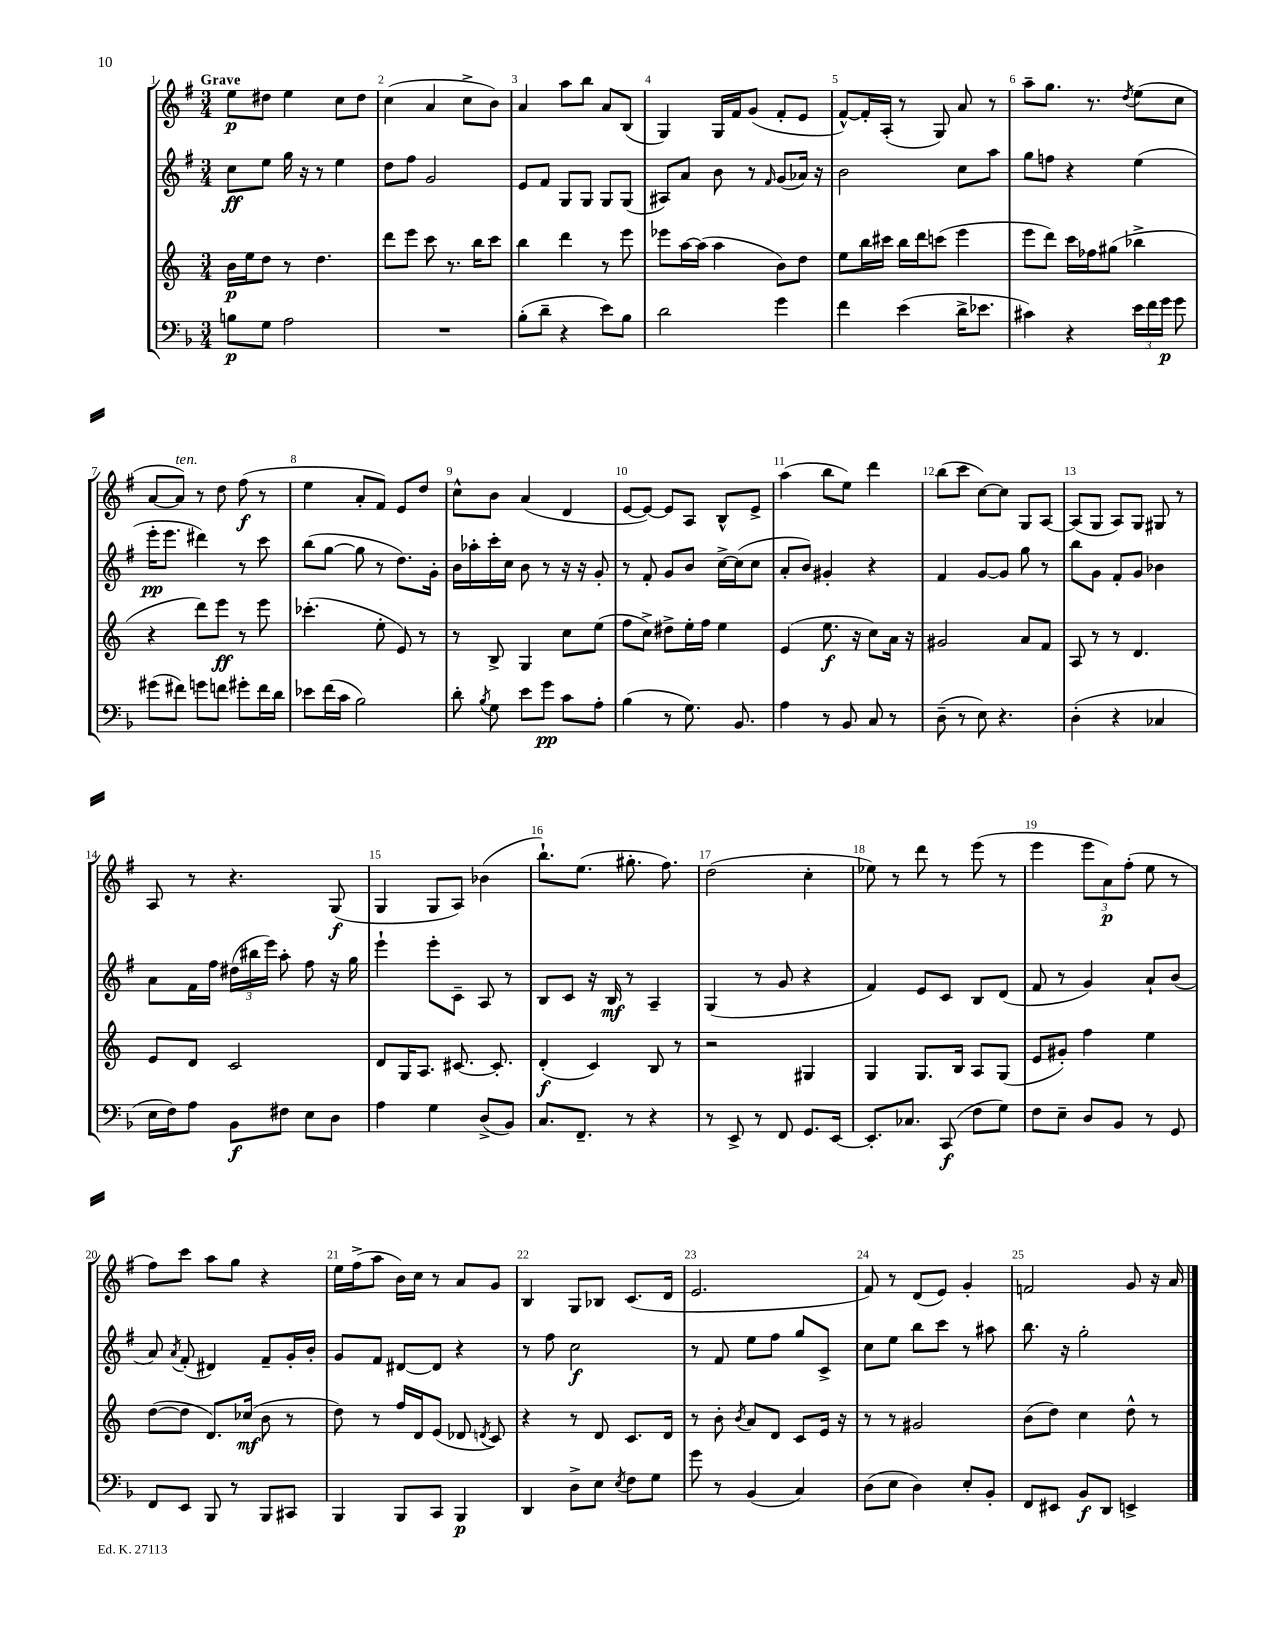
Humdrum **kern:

**kern	**dynam	**kern	**dynam	**kern	**dynam	**kern	**dynam
*part4	*part4	*part3	*part3	*part2	*part2	*part1	*part1
*staff4	*staff4	*staff3	*staff3	*staff2	*staff2	*staff1	*staff1
*clefF4	*	*clefG2	*	*clefG2	*	*clefG2	*
*k[b-]	*	*k[]	*	*k[f#]	*	*k[f#]	*
*M3/4	*	*M3/4	*	*M3/4	*	*M3/4	*
=1	=1	=1	=1	=1	=1	=1	=1
!	!	!	!	!	!	!LO:TX:a:B:t=Grave	!
8Bn\L	p	16b\LL	p	8cc\L	ff	8ee\L	p
.	.	16ee\J	.	.	.	.	.
8G\J	.	8dd\J	.	8ee\J	.	8dd#X\J	.
2A\	.	8r	.	16gg\	.	4ee\	.
.	.	.	.	16r	.	.	.
.	.	4.dd\	.	8r	.	.	.
.	.	.	.	4ee\	.	8cc\L	.
.	.	.	.	.	.	8dd#\J	.
=2	=2	=2	=2	=2	=2	=2	=2
2.r	.	8ddd\L	.	8dd\L	.	(4cc\	.
.	.	8eee\J	.	8ff#\J	.	.	.
.	.	8ccc\	.	2g/	.	4a/	.
.	.	8.r	.	.	.	.	.
.	.	.	.	.	.	8cc^\L	.
.	.	16bb\KL	.	.	.	.	.
.	.	8ccc\J	.	.	.	8b\J)	.
=3	=3	=3	=3	=3	=3	=3	=3
(8B-'\L	.	4bb\	.	8e/L	.	4a/	.
8d~\J	.	.	.	8f#/J	.	.	.
4r	.	4ddd\	.	8G/L	.	8aa\L	.
.	.	.	.	8G/J	.	8bb\J	.
8e\L)	.	8r	.	8G/L	.	8a/L	.
8B-\J	.	8eee\	.	(8G/J	.	(8B/J	.
=4	=4	=4	=4	=4	=4	=4	=4
2d\	.	8eee-X\L	.	8A#X/L)	.	4G/)	.
.	.	[16aa\L	.	8a/J	.	.	.
.	.	(16aa\JJ]	.	.	.	.	.
.	.	4aa\	.	8b\	.	16G/LL	.
.	.	.	.	.	.	16f#/J	.
.	.	.	.	8r	.	(8g/J	.
.	.	.	.	16qqf#/	.	.	.
4g\	.	8b\L)	.	(8g/L	.	8f#'/L	.
.	.	8dd\J	.	16a-X/Jk)	.	8e/J	.
.	.	.	.	16r	.	.	.
=5	=5	=5	=5	=5	=5	=5	=5
4f\	.	8ee\L	.	2b\	.	[8f#^^/L)	.
.	.	16bb\L	.	.	.	16f#'/L]	.
.	.	16ccc#X\JJ	.	.	.	(16A'/JJ	.
(4e\	.	16bb\LL	.	.	.	8r	.
.	.	16ddd\J	.	.	.	.	.
.	.	(8cccn\J	.	.	.	8G/)	.
16d^\KL	.	4eee\	.	8cc\L	.	8a/	.
8.e-X\J	.	.	.	.	.	.	.
.	.	.	.	8aa\J	.	8r	.
=6	=6	=6	=6	=6	=6	=6	=6
4c#X\)	.	8eee\L	.	8gg\L	.	8aa~\L	.
.	.	8ddd\J)	.	8ffn\J	.	8.gg\J	.
4r	.	16ccc\LL	.	4r	.	.	.
.	.	16ff-X\J	.	.	.	8.r	.
.	.	(8gg#X\J	.	.	.	.	.
.	.	.	.	.	.	8qdd/	.
24e\LL	.	4bb-X^\	.	(4ee\	.	(8ee\L	.
24f\	.	.	.	.	.	.	.
24g\JJ	p	.	.	.	.	.	.
8g\	.	.	.	.	.	8cc\J	.
!!LO:LB:g=z
=7	=7	=7	=7	=7	=7	=7	=7
(8g#X\L	.	4r	.	16eee'\KL	pp	[8a/L	.
.	.	.	.	8.eee\J	.	.	.
!	!	!	!	!	!	!LO:TX:a:i:t=ten.	!
8f#X\J)	.	.	.	.	.	8a/J])	.
8gn\L	.	8ddd\L)	.	4ddd#X\)	.	8r	.
8fn\J	.	8eee\J	ff	.	.	8dd\	.
8g#X'\L	.	8r	.	8r	.	(8ff#\	f
16f\L	.	8eee\	.	8ccc\	.	8r	.
16d\JJ	.	.	.	.	.	.	.
=8	=8	=8	=8	=8	=8	=8	=8
8e-X\L	.	(4.ccc-X'\	.	(8bb\L	.	4ee\	.
(16f\L	.	.	.	[8gg\J	.	.	.
16c\JJ	.	.	.	.	.	.	.
2B-\)	.	.	.	8gg\]	.	8a'/L	.
.	.	8ee'\	.	8r	.	8f#/J)	.
.	.	8e/)	.	8.dd\L)	.	8e/L	.
.	.	8r	.	.	.	8dd/J	.
.	.	.	.	16g'\Jk	.	.	.
=9	=9	=9	=9	=9	=9	=9	=9
8d'\	.	8r	.	16b\LL	.	8cc^^\L	.
.	.	.	.	16aa-X'\	.	.	.
8qB-/	.	.	.	.	.	.	.
8G\	.	8B^/	.	16ccc'\	.	8b\J	.
.	.	.	.	16cc\JJ	.	.	.
8e\L	.	4G/	.	8b\	.	(4a/	.
8g\J	pp	.	.	8r	.	.	.
8c\L	.	8cc\L	.	16r	.	4d/	.
.	.	.	.	16r	.	.	.
8A'\J	.	(8ee\J	.	8g'/	.	.	.
=10	=10	=10	=10	=10	=10	=10	=10
(4B-\	.	8ff\L	.	8r	.	[8e/L	.
.	.	8cc^\J)	.	8f#'/	.	8e/J_)	.
8r	.	8dd#X^\L	.	8g/L	.	8e/L]	.
8.G\)	.	16ee'\L	.	8b/J	.	8A/J	.
.	.	16ff\JJ	.	.	.	.	.
.	.	4ee\	.	[16cc^\LL	.	8B^^/L	.
8.BB-/	.	.	.	(16cc\J]	.	.	.
.	.	.	.	8cc\J	.	8e^/J	.
=11	=11	=11	=11	=11	=11	=11	=11
4A\	.	(4e/	.	8a'/L	.	(4aa\	.
.	.	.	.	8b/J)	.	.	.
8r	.	8.ee\	f	4g#X'/	.	8bb\L	.
8BB-/	.	.	.	.	.	8ee\J)	.
.	.	16r	.	.	.	.	.
8C/	.	8cc\L)	.	4r	.	4ddd\	.
8r	.	16a\Jk	.	.	.	.	.
.	.	16r	.	.	.	.	.
=12	=12	=12	=12	=12	=12	=12	=12
(8D~\	.	2g#X/	.	4f#/	.	(8bb\L	.
8r	.	.	.	.	.	8ccc\J	.
8E\)	.	.	.	[8g/L	.	[8cc\L)	.
4.r	.	.	.	8g/J]	.	8cc\J]	.
.	.	8a/L	.	8gg\	.	8G/L	.
.	.	8f/J	.	8r	.	[8A/J	.
=13	=13	=13	=13	=13	=13	=13	=13
(4D'\	.	8A/	.	8bb\L	.	(8A/L]	.
.	.	8r	.	8g\J	.	8G/J	.
4r	.	8r	.	8f#'/L	.	8A/L)	.
.	.	4.d/	.	8g/J	.	8G/J	.
4C-X/	.	.	.	4b-X\	.	8G#X/	.
.	.	.	.	.	.	8r	.
!!LO:LB:g=z
=14	=14	=14	=14	=14	=14	=14	=14
16E\LL	.	8e/L	.	8a\L	.	8A/	.
16F\J)	.	.	.	.	.	.	.
8A\J	.	8d/J	.	16f#\L	.	8r	.
.	.	.	.	16ff#\JJ	.	.	.
8BB-\L	f	2c/	.	(24dd#X\LL	.	4.r	.
.	.	.	.	24bb#X\	.	.	.
.	.	.	.	24eee\JJ)	.	.	.
8F#X\J	.	.	.	8aa'\	.	.	.
8E\L	.	.	.	8ff#\	.	.	.
8D\J	.	.	.	16r	.	(8G/	f
.	.	.	.	16gg\	.	.	.
=15	=15	=15	=15	=15	=15	=15	=15
4A\	.	8d/L	.	4eee`\	.	4G/	.
.	.	16G/K	.	.	.	.	.
.	.	8.A/J	.	.	.	.	.
4G\	.	.	.	8eee'\L	.	8G/L	.
.	.	[8.c#X/	.	8c~\J	.	8A/J)	.
(8D^/L	.	.	.	8A/	.	(4b-X\	.
.	.	8.c#'/]	.	.	.	.	.
8BB-/J)	.	.	.	8r	.	.	.
=16	=16	=16	=16	=16	=16	=16	=16
8.C/L	.	(4d'/	f	8B/L	.	8.bb`\L)	.
.	.	.	.	8c/J	.	.	.
8.FF~/J	.	.	.	.	.	(8.ee\J	.
.	.	4c/)	.	16r	.	.	.
.	.	.	.	16B/	mf	.	.
8r	.	.	.	8r	.	8.gg#X'\	.
4r	.	8B/	.	4A~/	.	.	.
.	.	.	.	.	.	8.ff#\)	.
.	.	8r	.	.	.	.	.
=17	=17	=17	=17	=17	=17	=17	=17
8r	.	2r	.	(4G/	.	(2dd\	.
8EE^/	.	.	.	.	.	.	.
8r	.	.	.	8r	.	.	.
8FF/	.	.	.	8g/	.	.	.
8.GG/L	.	4G#X/	.	4r	.	4cc'\	.
[16EE/Jk	.	.	.	.	.	.	.
=18	=18	=18	=18	=18	=18	=18	=18
8.EE'/L]	.	4G/	.	4f#/)	.	8ee-X\)	.
.	.	.	.	.	.	8r	.
8.C-X/J	.	.	.	.	.	.	.
.	.	8.G/L	.	8e/L	.	8ddd\	.
(8CC/	f	.	.	8c/J	.	8r	.
.	.	16B/Jk	.	.	.	.	.
8F\L	.	8A/L	.	8B/L	.	(8eee\	.
8G\J)	.	(8G/J	.	(8d/J	.	8r	.
=19	=19	=19	=19	=19	=19	=19	=19
8F\L	.	8e/L	.	8f#/	.	4eee\	.
8E~\J	.	8g#X'/J)	.	8r	.	.	.
8D/L	.	4ff\	.	4g/)	.	12eee\L	.
.	.	.	.	.	.	12a\)	p
8BB-/J	.	.	.	.	.	.	.
.	.	.	.	.	.	(12ff#'\J	.
8r	.	4ee\	.	8a`/L	.	8ee\	.
8GG/	.	.	.	(8b/J	.	8r	.
!!LO:LB:g=z
=20	=20	=20	=20	=20	=20	=20	=20
8FF/L	.	([8dd\L	.	8a/)	.	8ff#\L)	.
.	.	.	.	8qa/	.	.	.
8EE/J	.	8dd\J]	.	(8f#'/	.	8ccc\J	.
8BBB-/	.	8.d/L)	.	4d#X/)	.	8aa\L	.
8r	.	.	.	.	.	8gg\J	.
.	.	(16cc-X/Jk	mf	.	.	.	.
8BBB-/L	.	8b\	.	8f#~/L	.	4r	.
8CC#X/J	.	8r	.	16g'/L	.	.	.
.	.	.	.	16b'/JJ	.	.	.
=21	=21	=21	=21	=21	=21	=21	=21
4BBB-/	.	8dd\)	.	8g/L	.	16ee\LL	.
.	.	.	.	.	.	(16ff#^\J	.
.	.	8r	.	8f#/J	.	8aa\J	.
8BBB-/L	.	16ff/LL	.	[8d#X/L	.	16b\LL)	.
.	.	16d/J	.	.	.	16cc\JJ	.
8CC/J	.	(8e/J	.	8d#/J]	.	8r	.
4BBB-/	p	8d-X/	.	4r	.	8a/L	.
.	.	8qdn/	.	.	.	.	.
.	.	8c/)	.	.	.	8g/J	.
=22	=22	=22	=22	=22	=22	=22	=22
4DD/	.	4r	.	8r	.	4B/	.
.	.	.	.	8ff#\	.	.	.
8D^\L	.	8r	.	2cc\	f	8G/L	.
8E\J	.	8d/	.	.	.	8B-X/J	.
8qE/	.	.	.	.	.	.	.
8F\L	.	8.c/L	.	.	.	(8.c/L	.
8G\J	.	.	.	.	.	.	.
.	.	16d/Jk	.	.	.	16d/Jk	.
=23	=23	=23	=23	=23	=23	=23	=23
8g\	.	8r	.	8r	.	2.e/	.
8r	.	8b'\	.	8f#/	.	.	.
.	.	8qb/	.	.	.	.	.
(4BB-/	.	8a/L	.	8ee\L	.	.	.
.	.	8d/J	.	8ff#\J	.	.	.
4C/)	.	8c/L	.	8gg/L	.	.	.
.	.	16e/Jk	.	8c^/J	.	.	.
.	.	16r	.	.	.	.	.
=24	=24	=24	=24	=24	=24	=24	=24
(8D\L	.	8r	.	8cc\L	.	8f#/)	.
8E\J	.	8r	.	8ee\J	.	8r	.
4D\)	.	2g#X/	.	8bb\L	.	(8d/L	.
.	.	.	.	8ccc\J	.	8e/J)	.
8E'/L	.	.	.	8r	.	4g'/	.
8BB-'/J	.	.	.	8aa#X\	.	.	.
=25	=25	=25	=25	=25	=25	=25	=25
8FF/L	.	(8b\L	.	8.bb\	.	2fn/	.
8EE#X/J	.	8dd\J)	.	.	.	.	.
.	.	.	.	16r	.	.	.
8BB-/L	f	4cc\	.	2gg'\	.	.	.
8DD/J	.	.	.	.	.	.	.
4EEn^/	.	8dd^^\	.	.	.	8g/	.
.	.	8r	.	.	.	16r	.
.	.	.	.	.	.	16a/	.
==	==	==	==	==	==	==	==
*-	*-	*-	*-	*-	*-	*-	*-
